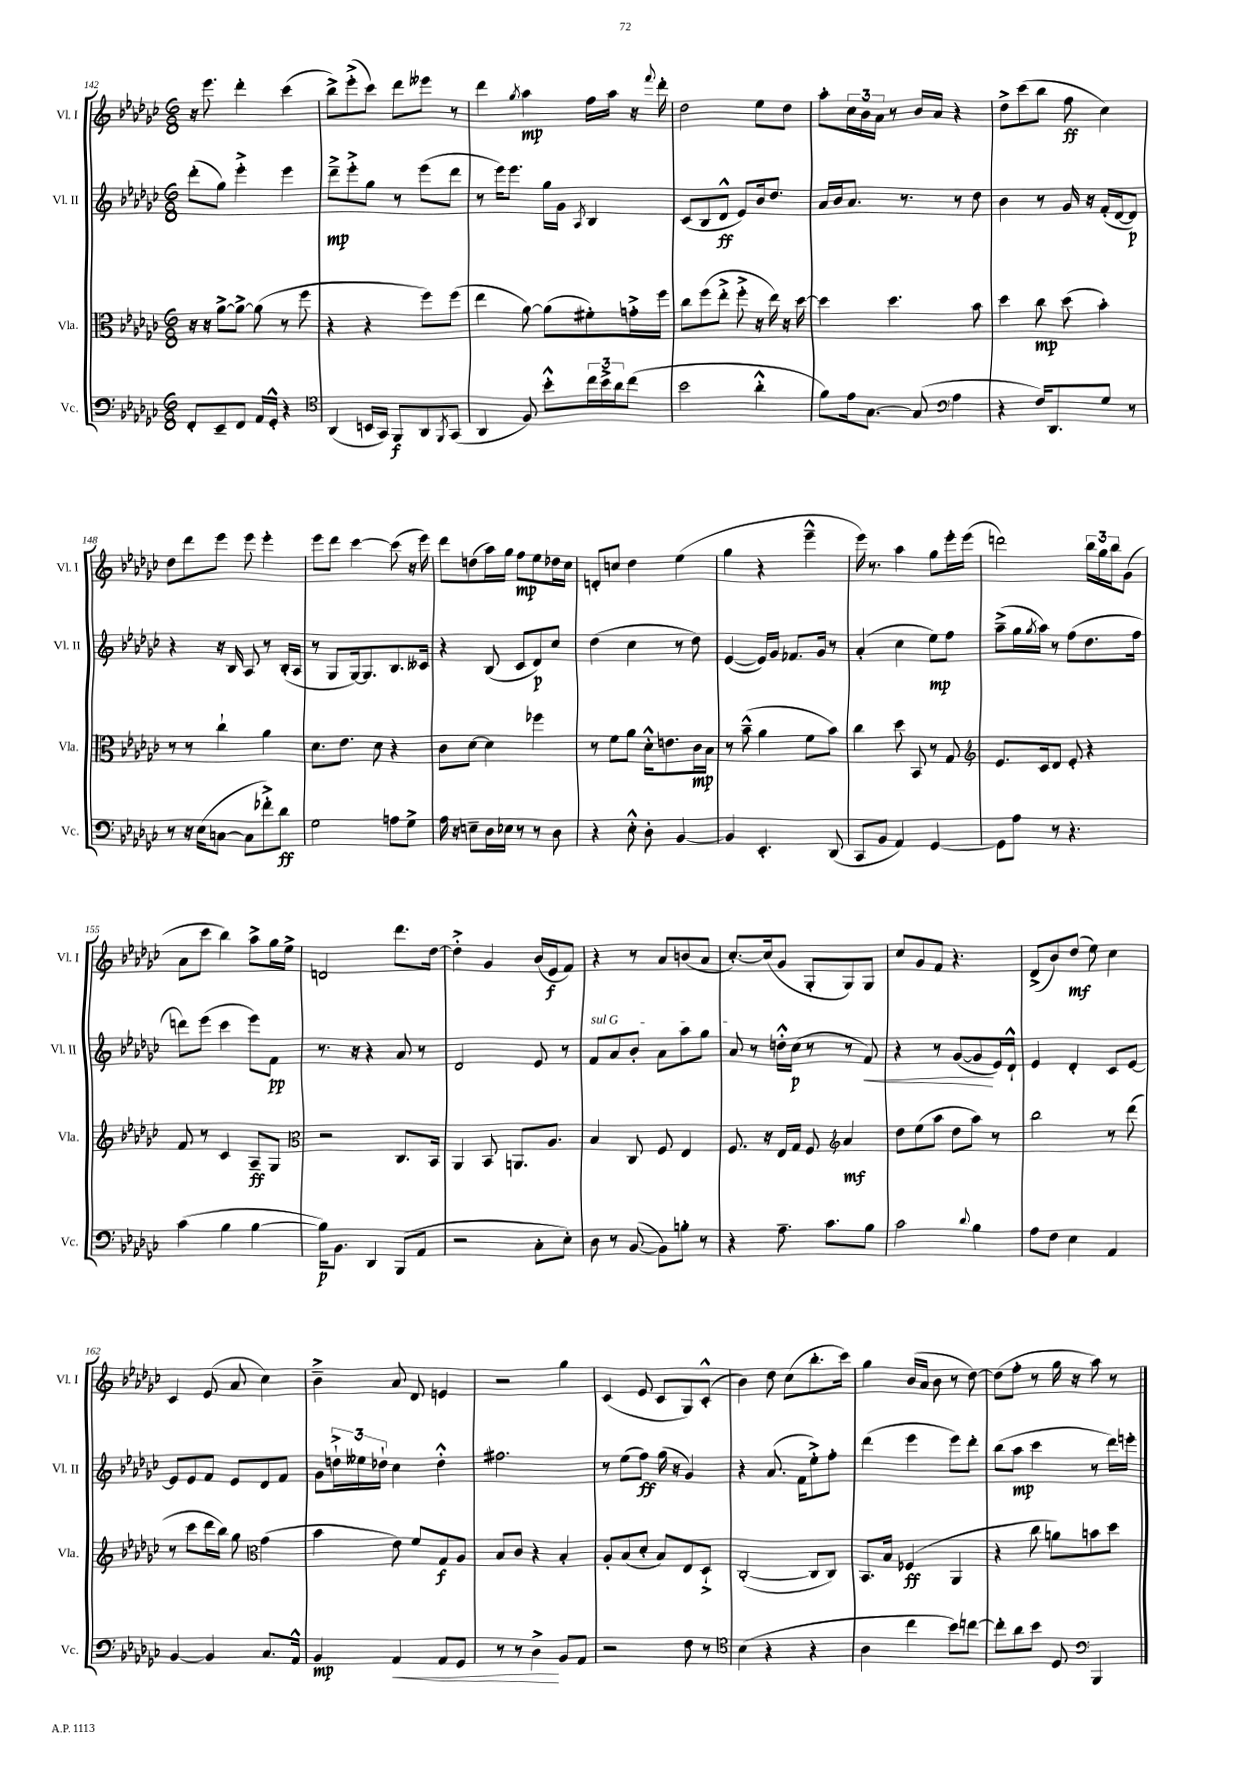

**kern	**kern	**kern	**kern
*staff4	*staff3	*staff2	*staff1
*clefF4	*clefC3	*clefG2	*clefG2
*k[b-e-a-d-g-c-]	*k[b-e-a-d-g-c-]	*k[b-e-a-d-g-c-]	*k[b-e-a-d-g-c-]
*M6/8	*M6/8	*M6/8	*M6/8
8FF'	16r	(8ddd-'	16r
.	16r	.	8.eee-
8EE-~	[8a-^	8gg-)	.
8FF	8a-^_	4eee-'^	4ddd-'
16AA-	(8a-]	.	.
16GG-'^^	.	.	.
4r	8r	4eee-	(4ccc-
.	8ff	.	.
=	=	=	=
*clefC4	*	*	*
(4AA-	4r	8ddd-~^	8bb-^)
.	.	8eee-'^	(8eee-'^
16BB	4r	8gg-	8ccc-)
16GG-)	.	.	.
8FF	.	8r	8ddd-
8AA-	8ff)	(8eee-	8eee--
8qFF	.	.	.
(8GG-	(8ff	8ddd-	8r
=	=	=	=
4AA-	4ee-	8r	4ddd-
.	.	16eee-)	.
.	.	8.eee-	.
.	.	.	8qgg-
8F)	[8a-)	.	4aa-
8b-'^^	(8a-]	16gg-	.
.	.	16g-	.
.	.	8qA-	.
24cc-	8f#')	4B-	16ff
24b-^	.	.	.
.	.	.	16aa-
24a-	.	.	.
(8cc-	16g'^	.	16r
.	.	.	8qqfff
.	16ff	.	16ddd-'
=	=	=	=
2b-	8cc-	(8c-	2dd-
.	(8ff	8B-	.
.	8ee-'^	8d-^^	.
.	8ff'^	8e-)	.
4a-'^^	16r	16b-	8ee-
.	16ee-)	8.dd-	.
.	16r	.	8dd-
.	[16dd-	.	.
=	=	=	=
8f)	4dd-]	16a-	8aa-'
.	.	16b-	.
16e-	.	8.a-	24cc-
.	.	.	24b-
[8.G-	.	.	.
.	.	.	24a-
.	4.dd-	.	8r
.	.	8.r	.
(8G-]	.	.	16b-
.	.	.	16a-
*clefF4	*	*	*
4A-	.	8r	4r
.	8b-	8dd-	.
=	=	=	=
4r	4dd-	4b-	8dd-^
.	.	.	(8ccc-
16F)	8cc-	8r	8bb-
8.DD-	.	.	.
.	(8dd-	16g-	8ff
.	.	16r	.
8G-	4b-')	(16f'	4cc-)
.	.	[16d-	.
8r	.	8d-])	.
=	=	=	=
8r	8r	4r	8dd-
16r	8r	.	8ddd-
(16E-	.	.	.
[8C	4cc-`	16r	8eee-
.	.	16B-	.
8C]	.	8A-	8eee-
8f-'^)	4a-	8r	4eee-'
8d-	.	(16B-'	.
.	.	16A-	.
=	=	=	=
2G-	8.d-	8r	8eee-
.	.	8G-	8ddd-
.	8.e-	.	.
.	.	[16G-)	[4ccc-
.	.	8.G-]	.
.	8d-	.	.
8A	4r	8.B-	(8ccc-]
8G-^	.	.	16r
.	.	16c--	16eee-)
=	=	=	=
16A-	8c-	4r	8ddd-
16r	.	.	.
8E~	[8d-	.	(8dd
16D-	4d-]	(8B-	16aa-)
16E-	.	.	16gg-
8r	.	8c-	8ff
8r	4ff-	8d-)	8ee-
8D-	.	8cc-	16dd-
.	.	.	16cc-
=	=	=	=
4r	8r	(4dd-	8d'
.	8f	.	8cc
8E-'^^	8a-	4cc-	4dd-
8D-'	16d-'^^	.	.
.	8.e	.	.
[4BB-	.	8r	(4ee-
.	16c-	8dd-)	.
.	16B-	.	.
=	=	=	=
4BB-]	8r	([4e-	4gg-
.	(8b-~^^	.	.
4.EE-'	4a-	16e-])	4r
.	.	16g-	.
.	.	8.f-	.
.	8f	.	4eee-~^^
.	.	16g-	.
(8DD-	8b-)	8r	.
=	=	=	=
8CC-	4cc-	(4a-'	16eee-)
.	.	.	8.r
8BB-	.	.	.
4AA-)	8dd-	4cc-	4aa-
.	8BB-	.	.
[4GG-	8r	8ee-)	8gg-
.	8G-	8ff	16eee-'
.	.	.	(16eee-
=	=	=	=
*	*clefG2	*	*
8GG-]	8.e-	(8aa-~^	2ddd)
8A-	.	16gg-	.
.	.	8qgg-	.
.	16c-	16aa-)	.
8r	8d-	8r	.
4.r	8e-'	(8ff	.
.	4r	8.dd-	24bb-
.	.	.	24gg-
.	.	.	24bb-
.	.	.	(8g-
.	.	16ff	.
=	=	=	=
(4c-	8f	8ddd)	8a-
.	8r	(8eee-	8ccc-
4B-	4c-	4ccc-	4bb-)
[4B-	8A-~	8eee-)	8aa-^
.	8G-	8f	16gg-
.	.	.	16ee-^
=	=	=	=
*	*clefC3	*	*
16B-])	2r	8.r	2d
8.BB-	.	.	.
.	.	16r	.
4DD-	.	4r	.
(8BBB-	8.C-	8a-	8.ddd-
8AA-	.	8r	.
.	16BB-	.	[16dd-
=	=	=	=
2r	4AA-	2d-	4dd-'^]
.	8BB-	.	4g-
.	8.AA	.	.
8C-'	.	8e-	(16b-
.	8.A-	.	16e-
8E-')	.	8r	8f)
=	=	=	=
8D-	4B-	8f	4r
8r	.	8a-	.
([8BB-	8C-	8b-'	8r
8BB-])	8F	8a-	8a-
8B'	4E-	8aa-	(8b
8r	.	8gg-	8a-
=	=	=	=
4r	8.F	8a-	[8.cc-')
.	.	8r	.
.	16r	.	(16cc-]
8.A-~	16E-	16dd'^^	8g-
.	16G-	(16cc-	.
.	8F	8r	8G-'
8.c-	.	.	.
*	*clefG2	*	*
.	4a-	8r	8G-)
8B-	.	8f)	8G-
=	=	=	=
2c-	8dd-	4r	8cc-
.	(8ee-	.	8g-
.	8aa-	8r	8f
.	8dd-	([8g-	4.r
8qqd-	.	.	.
4B-	8aa-)	8g-]	.
.	8r	16e-)	.
.	.	16d-`^^	.
=	=	=	=
8A-	2bb-	4e-	(8d-^
8F	.	.	8b-)
4E-	.	4d-'	(8dd-
.	.	.	8ee-)
4AA-	8r	8c-	4cc-
.	(8ddd-	[8e-	.
=	=	=	=
[4BB-	8r	8e-]	4c-
.	8ccc-	8e-	.
4BB-]	16ddd-	8f	(8e-
.	16bb-)	.	.
.	8gg-	8e-	8a-
*	*clefC3	*	*
8.C-	(4g-	8d-	4cc-)
.	.	8f	.
16AA-^^	.	.	.
=	=	=	=
4BB-	4b-	8g-	4b-~^
.	.	24dd`^	.
.	.	24ee--	.
.	.	24dd-`	.
4AA-	8e-)	4cc-	8a-
.	8f	.	8d-
8AA-	8G-	4dd-'^^	4e
8GG-	8A-	.	.
=	=	=	=
8r	8B-	2.ff#	2r
8r	8c-	.	.
4D-^	4r	.	.
8BB-	4B-'	.	4gg-
8AA-	.	.	.
=	=	=	=
2r	8A-'	8r	(4c-
.	(8B-	(8ee-	.
.	8d-'	8ff)	8e-
.	8B-)	(16gg-	8c-
.	.	16r	.
8F	8E-	4g-)	8G-)
8r	8D-`^	.	(8c-'^^
=	=	=	=
*clefC4	*	*	*
(4B-	([2C-'	4r	4b-)
4r	.	(8.a-	8dd-
.	.	.	(8cc-
.	.	16f	.
4r	8C-]	8ee-'^)	8.bb-'
.	8C-)	8ff'	.
.	.	.	16ccc-)
=	=	=	=
4A-	8.BB-	(4ddd-	4gg-
.	16B-	.	.
4cc-	(4F-	4eee-	(16b-
.	.	.	16a-
.	.	.	8b-
8b-)	4AA-	8eee-)	8r
[8cc	.	8ddd-'	[8dd-)
=	=	=	=
8cc']	4r	(8bb-	(8dd-]
8a-	.	8aa-	8ff'
8b-	8cc-	4ccc-	8r
8D-	8a)	.	16gg-
.	.	.	16r
*clefF4	*	*	*
4BBB-	8b	8r	8aa-)
.	8dd-	16ddd-)	8r
.	.	16eee'	.
==	==	==	==
*-	*-	*-	*-
